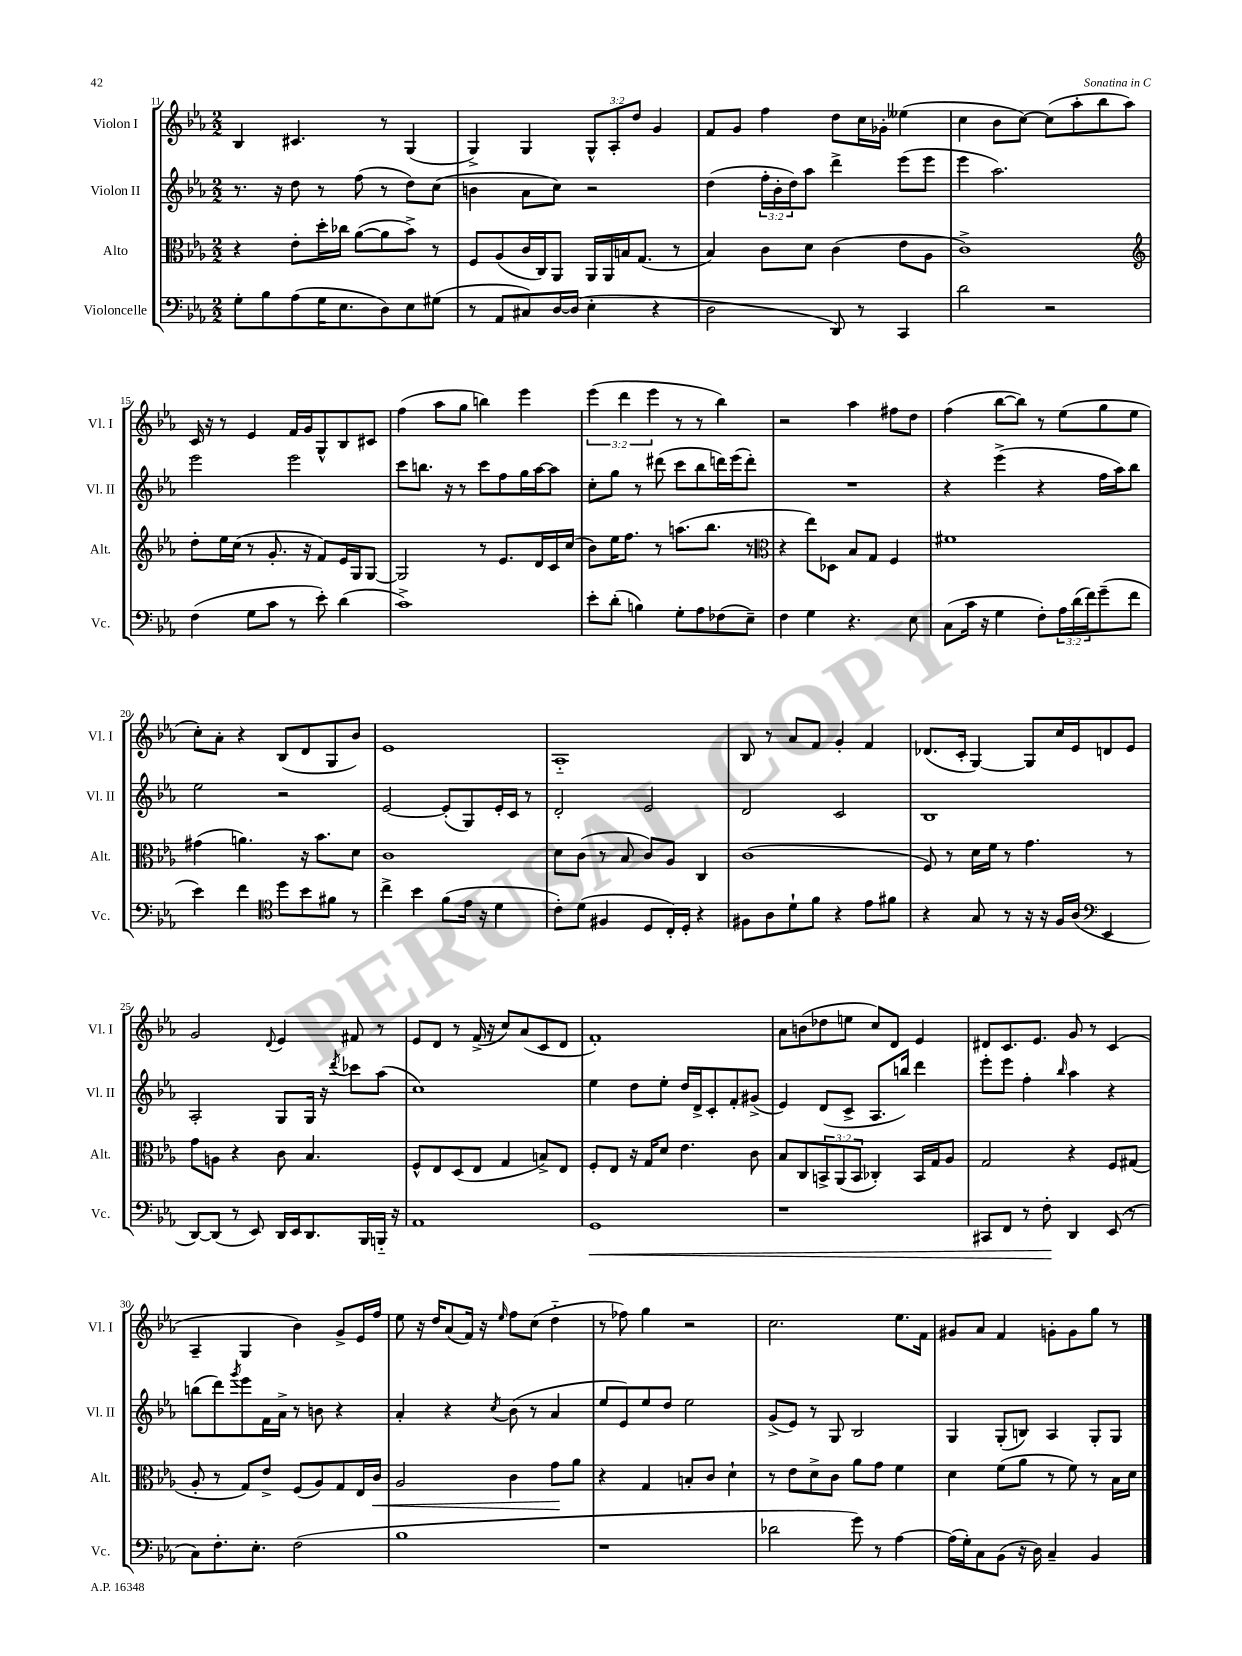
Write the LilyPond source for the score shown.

<<
\new StaffGroup <<
\new Staff = "s0" \with { instrumentName = "Violon I" shortInstrumentName = "Vl. I" } {
    \clef treble \key ees \major \numericTimeSignature \time 2/2 \override Staff.TupletNumber.text = #tuplet-number::calc-fraction-text
    bes4 cis'4. r8 g4( |
    g4->) g4 \tuplet 3/2 { g8-^ aes8-. d''8 } g'4 |
    f'8 g'8 f''4 d''8 c''16 ges'16-. eeses''4( |
    c''4 bes'8 c''8~) c''8( aes''8-. bes''8 aes''8) |
    c'16 r16 r8 ees'4 f'16 g'16 g8-^ bes8 cis'8 |
    f''4( aes''8 g''8 b''4) ees'''4 |
    \tuplet 3/2 { ees'''4( d'''4 ees'''4 } r8 r8 bes''4) |
    r2 aes''4 fis''8 d''8 |
    f''4( bes''8~ bes''8) r8 ees''8( g''8 ees''8 |
    c''8-.) aes'8-. r4 bes8( d'8 g8 bes'8) |
    ees'1 |
    aes1-_ |
    bes8 r8 aes'8 f'8 g'4-. f'4 |
    des'8.( c'16-. g4~) g8 c''16 ees'16 d'8 ees'8 |
    g'2 \appoggiatura { d'8 } ees'4 fis'8 r8 |
    ees'8 d'8 r8 f'16->( r16 c''8) aes'8( c'8 d'8 |
    f'1-.) |
    aes'8 b'8( des''8 e''8 c''8) d'8 ees'4 |
    dis'8 c'8. ees'8. g'8 r8 c'4( |
    aes4-- g4 bes'4) g'8-> ees'16 f''16 |
    ees''8 r16 d''16 aes'8( f'16) r16 \grace { ees''16 } f''8 c''8( d''4-_ |
    r8 fes''8) g''4 r2 |
    c''2. ees''8. f'16 |
    gis'8 aes'8 f'4 g'8-. g'8 g''8 r8 \bar "|." |
}
\new Staff = "s1" \with { instrumentName = "Violon II" shortInstrumentName = "Vl. II" } {
    \clef treble \key ees \major \numericTimeSignature \time 2/2 \override Staff.TupletNumber.text = #tuplet-number::calc-fraction-text
    r8. r16 d''8 r8 f''8( r8 d''8) c''8( |
    b'4 aes'8 c''8) r2 |
    d''4( \tuplet 3/2 { f''16-. bes'16-. d''16) } aes''8 d'''4-> ees'''8( ees'''8 |
    ees'''4 aes''2.) |
    ees'''2 ees'''2 |
    c'''8 b''8. r16 r8 c'''8 f''8 g''16 aes''16~ aes''8 |
    c''8-. g''8 r8 dis'''8( c'''8 bes''8 d'''16) ees'''16( d'''8-.) |
    R1 |
    r4 ees'''4->( r4 f''16 aes''16) bes''8 |
    ees''2 r2 |
    ees'2~ ees'8-.( g8) ees'16-. c'16 r8 |
    d'2-. ees'2 |
    d'2 c'2 |
    bes1 |
    aes2-. g8 g16 r16 \acciaccatura { d'''8 } ces'''8 aes''8( |
    c''1) |
    ees''4 d''8 ees''8-. d''16 d'16-> c'8-. f'8-. gis'8->( |
    ees'4) d'8( c'8-> aes8. b''16) d'''4 |
    ees'''8-. ees'''8 f''4-. \grace { bes''16 } aes''4 r4 |
    b''8( d'''8) \acciaccatura { g'''8 } ees'''8 f'16 aes'16-> r8 b'8 r4 |
    aes'4-. r4 \acciaccatura { c''8 } bes'8( r8 aes'4 |
    ees''8 ees'8) ees''8 d''8 ees''2 |
    g'8->( ees'8) r8 g8 bes2 |
    g4 g8-.( b8) aes4 g8-. g8 \bar "|." |
}
\new Staff = "s2" \with { instrumentName = "Alto" shortInstrumentName = "Alt." } {
    \clef alto \key ees \major \numericTimeSignature \time 2/2 \override Staff.TupletNumber.text = #tuplet-number::calc-fraction-text
    r4 ees'8-. d''16-. ces''16 aes'8~( aes'8 bes'8->) r8 |
    f8 aes8( c'16 c16) aes,8 aes,16 aes,16 b16 g8.( r8 |
    bes4) c'8 d'8 c'4( ees'8 aes8 |
    c'1->) |
    \clef treble d''8-. ees''16 c''16( r8 g'8.-. r16 f'8) ees'16 g16 g8~ |
    g2 r8 ees'8. d'16 c'16 c''16( |
    bes'8) ees''16 f''8. r8 a''8.( bes''8. r8 |
    \clef alto r4 ees''8) des8 bes8 g8 f4 |
    fis'1 |
    gis'4( a'4.) r16 bes'8. d'8 |
    c'1 |
    d'8 c'8( r8 bes8 c'8) aes8 c4 |
    c'1( |
    f8) r8 d'16 f'16 r8 g'4. r8 |
    g'8 a8 r4 c'8 bes4. |
    f8-^ ees8 d8( ees8 g4 b8->) ees8 |
    f8-. ees8 r16 g16 d'8 ees'4. c'8 |
    bes8 c8 \tuplet 3/2 { b,8-> aes,8( b,8 } ces4-.) b,16 g16 aes8 |
    g2 r4 f8 gis8( |
    aes8-. r8 g8) ees'8-> f8( aes8) g8 ees16 c'16\< |
    aes2 c'4 g'8\! aes'8 |
    r4 g4 b8-. c'8 d'4-! |
    r8 ees'8 d'8-> c'8 aes'8 g'8 f'4 |
    d'4 f'8( aes'8 r8 f'8) r8 bes16 d'16 \bar "|." |
}
\new Staff = "s3" \with { instrumentName = "Violoncelle" shortInstrumentName = "Vc." } {
    \clef bass \key ees \major \numericTimeSignature \time 2/2 \override Staff.TupletNumber.text = #tuplet-number::calc-fraction-text
    g8-. bes8 aes8( g16 ees8. d8) ees8 gis8( |
    r8 aes,8 cis8) d16~ d16( ees4-. r4 |
    d2 d,8) r8 c,4 |
    d'2 r2 |
    f4( g8 c'8 r8 ees'8-.) d'4( |
    c'1->) |
    ees'8-. d'8-.( b4) g8-. aes8 fes8( ees8--) |
    f4 g4 r4. ees8 |
    c8( c'16 r16 g4 f8-.) \tuplet 3/2 { aes16 d'16( f'16) } g'8--( f'8 |
    ees'4) f'4 \clef tenor d''8 bes'8 fis'8 r8 |
    c''4-> bes'4 f'8( ees'16 r16 d'4 |
    c'8-.) d'8( fis4 d8 c16-.) d16-. r4 |
    fis8 aes8 d'8-! f'8 r4 ees'8 fis'8 |
    r4 g8 r8 r16 r16 f16 aes16( \clef bass ees,4 |
    d,8~) d,8( r8 ees,8) d,16 ees,16 d,8. bes,,16 b,,16-_ r16 |
    aes,1 |
    g,1\< |
    r1 |
    cis,8 f,8 r8 f8-.\! d,4 ees,8( r8 |
    c8) f8.-. ees8.-. f2( |
    bes1 |
    r1 |
    des'2 g'8) r8 aes4~ |
    aes16( g16-.) c8 bes,8( r16 d16) c4-- bes,4 \bar "|." |
}
>>
>>
\layout { \context { \Score currentBarNumber = #11 } }
